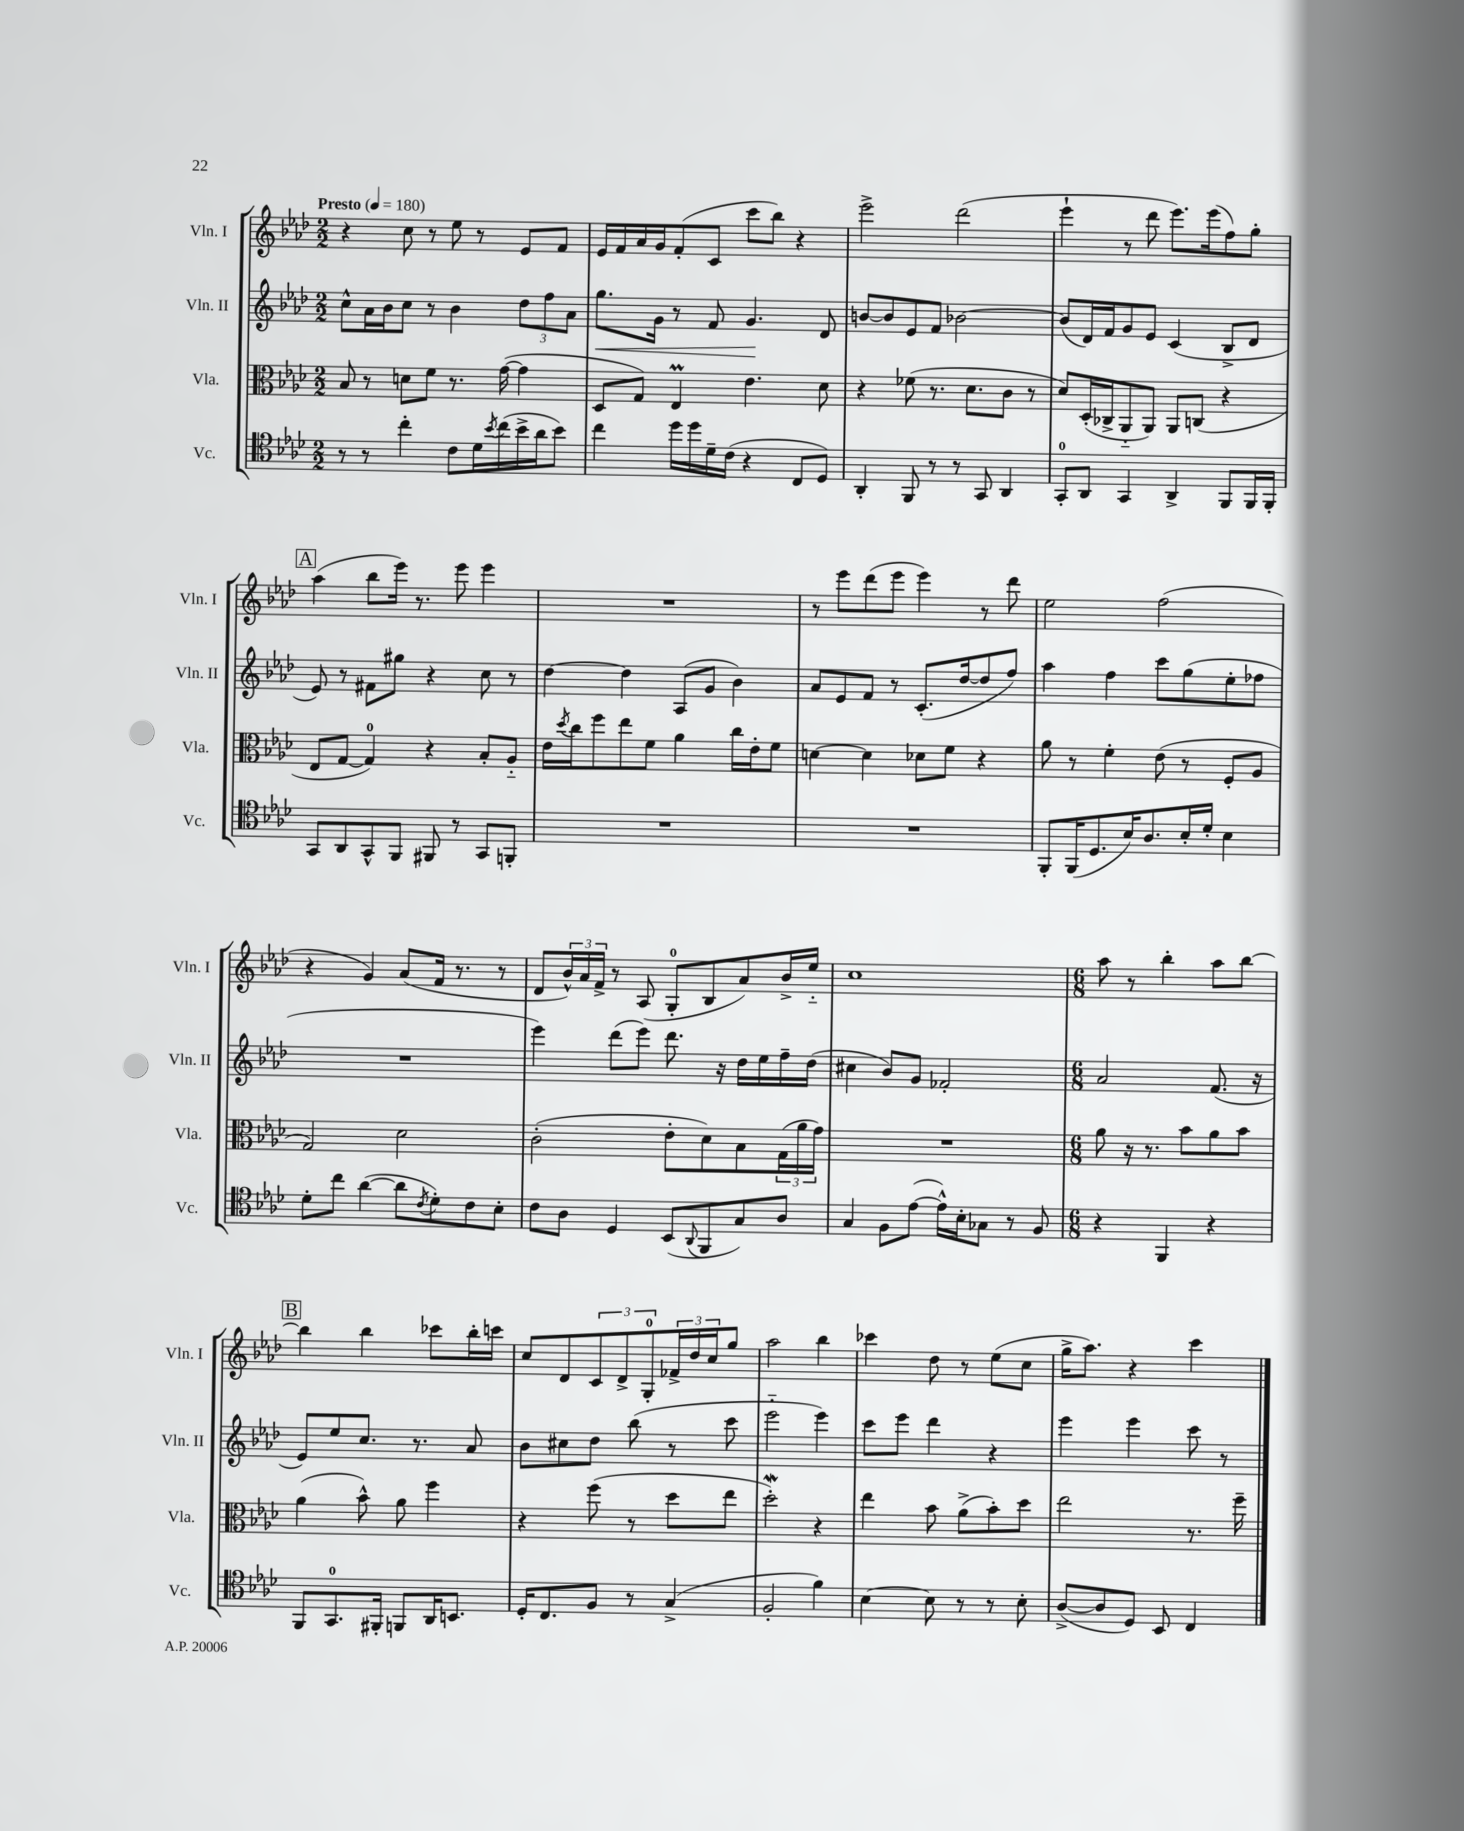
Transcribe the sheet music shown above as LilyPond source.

<<
\new StaffGroup <<
\new Staff = "s0" \with { instrumentName = "Vln. I" shortInstrumentName = "Vln. I" } {
    \clef treble \key aes \major \numericTimeSignature \time 2/2 \tempo "Presto" 4 = 180
    r4 c''8 r8 ees''8 r8 ees'8 f'8 |
    ees'16 f'16 aes'16 g'16 f'8-.( c'8 c'''8 bes''8) r4 |
    ees'''2-> des'''2( |
    ees'''4-! r8 des'''8 ees'''8.) ees'''16( f''8) g''8-. |
    \mark \markup { \box "A" } aes''4( bes''8 ees'''16) r8. ees'''8 ees'''4 |
    R1 |
    r8 ees'''8 des'''8( ees'''8 ees'''4) r8 des'''8 |
    ees''2 f''2( |
    r4 g'4) aes'8( f'16 r8. r8 |
    des'8 \tuplet 3/2 { bes'16-^) aes'16 f'16-> } r8 aes8( g8-0-. bes8 aes'8) bes'16-> ees''16-_ |
    c''1 |
    \numericTimeSignature \time 6/8 aes''8 r8 bes''4-. aes''8 bes''8~ |
    \mark \markup { \box "B" } bes''4 bes''4 ces'''8 bes''16-. c'''16 |
    c''8 des'8 \tuplet 3/2 { c'8 des'8-> g8-0-. } \tuplet 3/2 { fes'16-> des''16 c''16 } g''8 |
    aes''2 bes''4 |
    ces'''4 des''8 r8 ees''8( c''8 |
    g''16-> aes''8.) r4 c'''4 \bar "|." |
}
\new Staff = "s1" \with { instrumentName = "Vln. II" shortInstrumentName = "Vln. II" } {
    \clef treble \key aes \major \numericTimeSignature \time 2/2
    c''8-^ aes'16 bes'16 c''8 r8 bes'4 \tuplet 3/2 { des''8 f''8 aes'8 } |
    g''8.\< g'16 r8 f'8 g'4.\! des'8 |
    b'8~ b'8 ees'8 f'8 bes'2~ |
    bes'8( des'16) f'16 g'8 ees'8 c'4( bes8-> des'8 |
    \mark \markup { \box "A" } ees'8) r8 fis'8 gis''8 r4 c''8 r8 |
    des''4~ des''4 aes8( g'8 bes'4) |
    aes'8 ees'8 f'8 r8 c'8.-.( des''16~ des''8 f''8) |
    aes''4 f''4 c'''8 g''8( ees''8-. fes''8 |
    R1 |
    ees'''4) des'''8( ees'''8) des'''8. r16 des''16 ees''16 f''16-- des''16( |
    cis''4 bes'8) g'8 fes'2-. |
    \numericTimeSignature \time 6/8 aes'2 f'8.( r16 |
    \mark \markup { \box "B" } ees'8) ees''8 c''8. r8. aes'8 |
    bes'8 cis''8 des''8 bes''8( r8 c'''8 |
    ees'''2-_ ees'''4) |
    c'''8 ees'''8 des'''4 r4 |
    ees'''4 ees'''4 c'''8 r8 \bar "|." |
}
\new Staff = "s2" \with { instrumentName = "Vla." shortInstrumentName = "Vla." } {
    \clef alto \key aes \major \numericTimeSignature \time 2/2
    bes8 r8 d'8 f'8 r8. g'16~( g'4 |
    des8 g8) ees4\prall ees'4. des'8 |
    r4 fes'8( r8. des'8. c'8 r8 |
    des'8) des16-.( ces16-> aes,8-_ aes,8) aes,8 c8( r4 |
    \mark \markup { \box "A" } ees8 g8~ g4-0) r4 bes8-. aes8-_ |
    ees'16 \acciaccatura { des''8 } c''16 f''8 ees''8 f'8 aes'4 c''16 ees'16-. f'8 |
    d'4~ d'4 des'8 f'8 r4 |
    aes'8 r8 f'4-. ees'8( r8 f8-. aes8 |
    g2) des'2 |
    c'2-.( ees'8-. des'8) bes8 \tuplet 3/2 { g16( aes'16 g'16) } |
    R1 |
    \numericTimeSignature \time 6/8 aes'8 r16 r8. bes'8 aes'8 bes'8 |
    \mark \markup { \box "B" } aes'4( bes'8-^) aes'8 f''4 |
    r4 f''8( r8 des''8 ees''8 |
    des''2-.\mordent) r4 |
    ees''4 bes'8 aes'8->( bes'8-.) des''8 |
    ees''2 r8. f''16-- \bar "|." |
}
\new Staff = "s3" \with { instrumentName = "Vc." shortInstrumentName = "Vc." } {
    \clef tenor \key aes \major \numericTimeSignature \time 2/2
    r8 r8 c''4-. c'8 des'16 \acciaccatura { bes'8 } c''16( bes'16-> aes'16 bes'8) |
    c''4 des''16 des''16 des'16-- c'16( r4 c8 des8) |
    aes,4-. f,8 r8 r8 g,8 aes,4 |
    g,8-0-. aes,8 g,4 aes,4-> f,8 f,16 f,16-. |
    \mark \markup { \box "A" } g,8 aes,8 g,8-^ f,8 fis,8 r8 g,8 f,8-. |
    R1 |
    R1 |
    f,8-. f,16( des8. bes16) aes8. bes16-. des'16-. bes4 |
    des'8-. c''8 aes'4~( aes'8 \acciaccatura { c'8 } des'8-.) c'8 bes8-. |
    c'8 aes8 des4 bes,8( \appoggiatura { aes,8 } f,8 g8) aes8 |
    g4 f8 ees'8~( ees'16-^) bes16-. ges8 r8 f8 |
    \numericTimeSignature \time 6/8 r4 f,4 r4 |
    \mark \markup { \box "B" } f,8 g,8.-0 fis,16-. f,8 aes,16 b,8. |
    des16-. c8. f8 r8 g4->( |
    f2-. f'4) |
    bes4~ bes8 r8 r8 bes8-. |
    aes8~->( aes8 des8) bes,8 c4 \bar "|." |
}
>>
>>
\layout { \context { \Score \remove "Bar_number_engraver" } }
